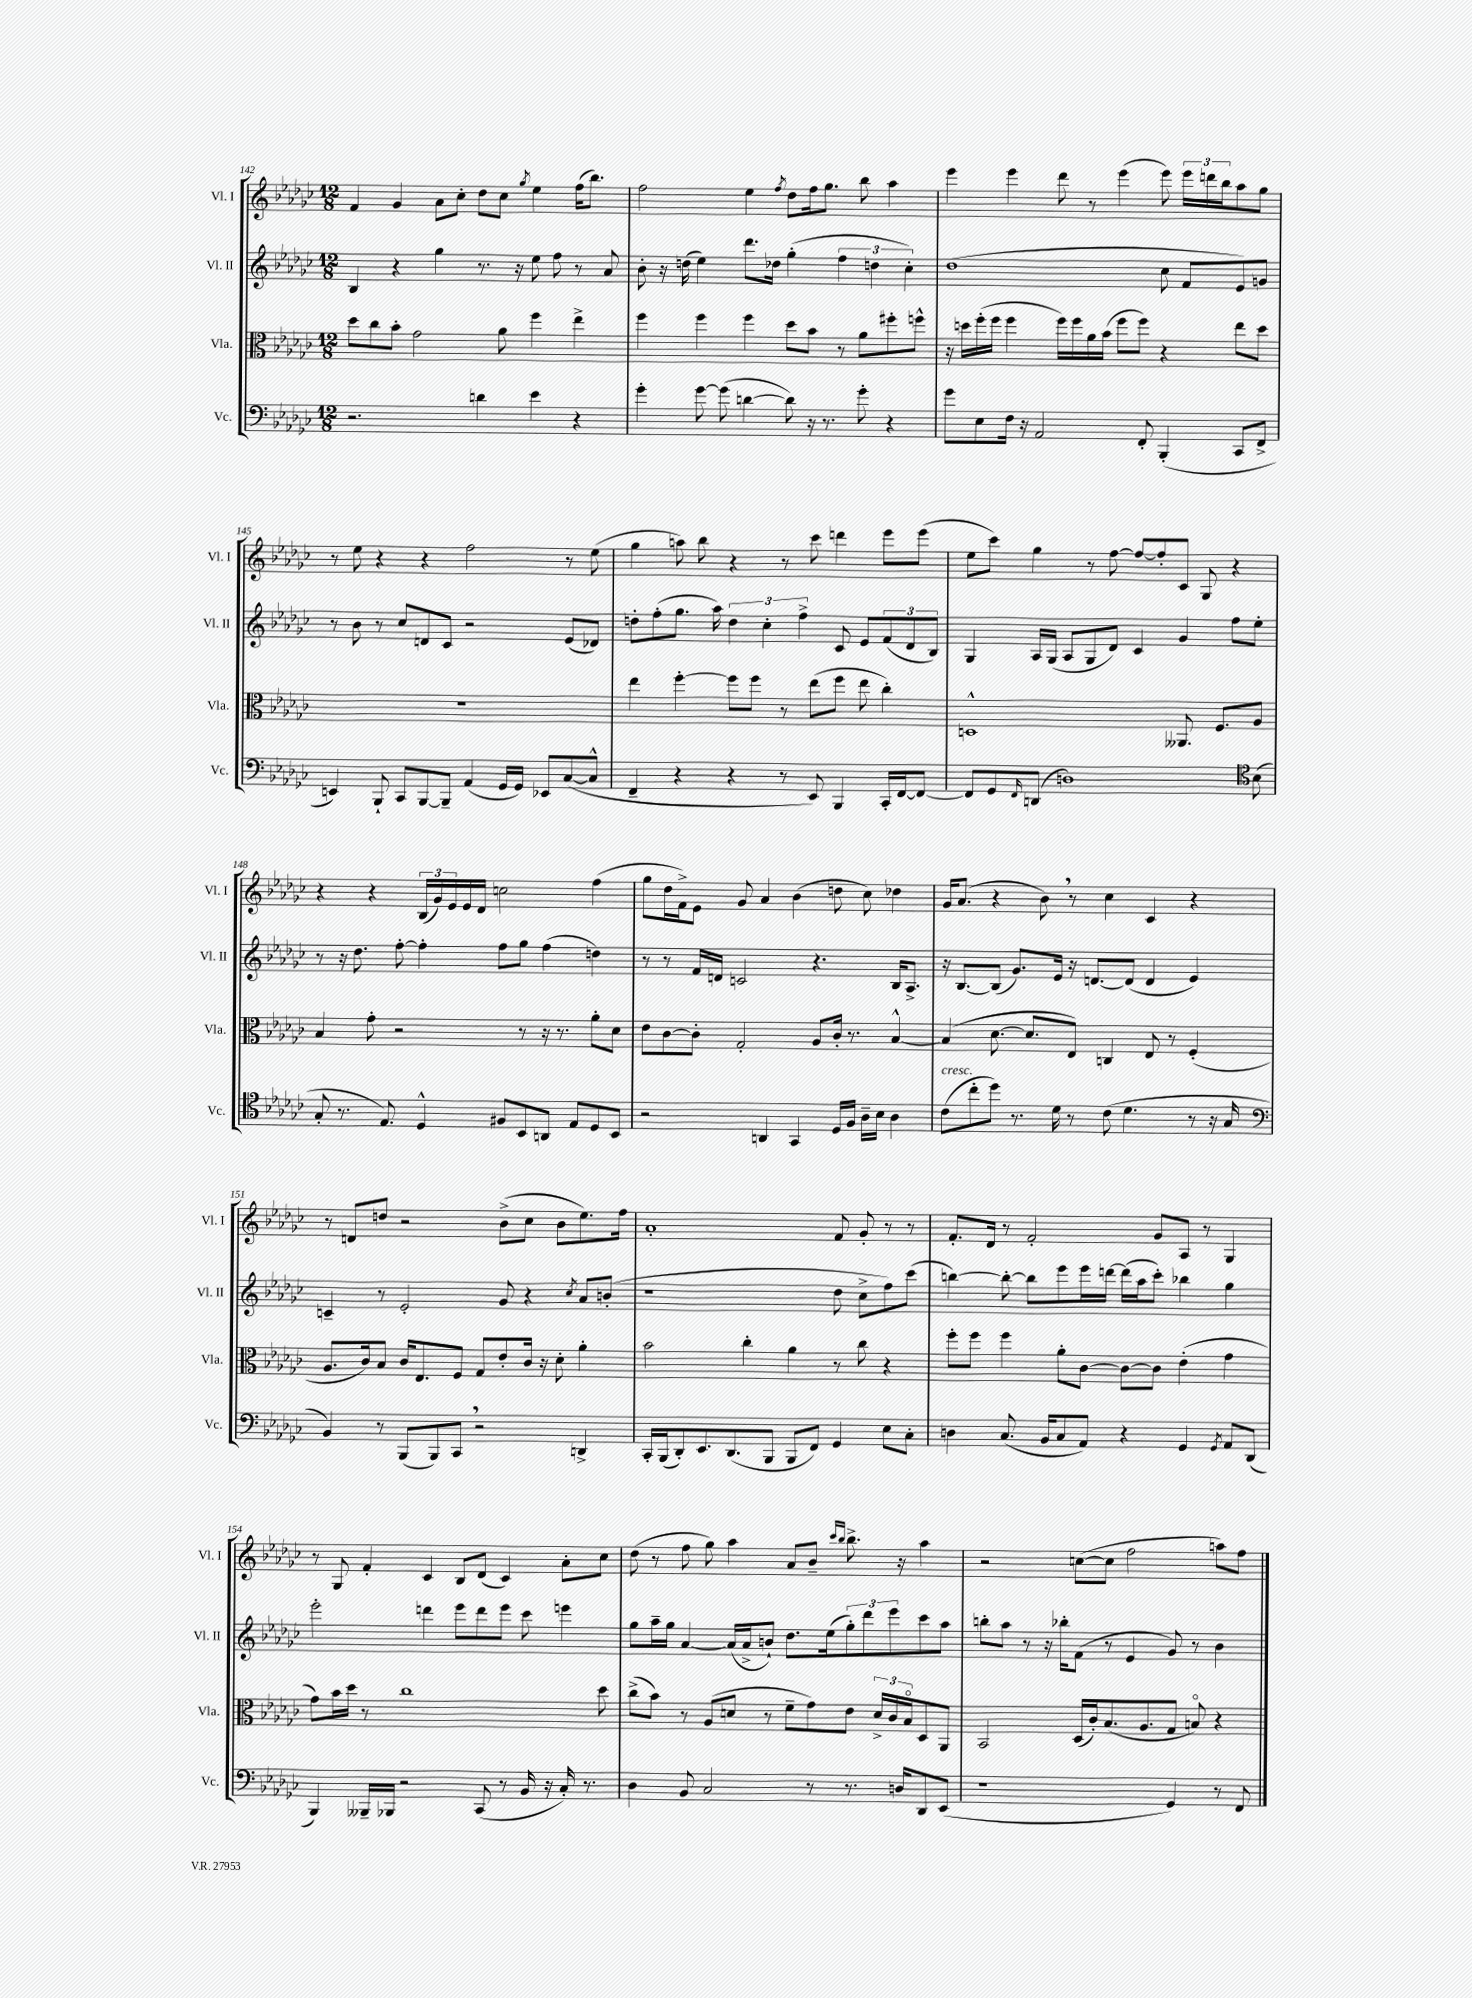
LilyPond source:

<<
\new StaffGroup <<
\new Staff = "s0" \with { instrumentName = "Vl. I" shortInstrumentName = "Vl. I" } {
    \clef treble \key ges \major \numericTimeSignature \time 12/8
    f'4 ges'4 aes'8 ces''8-. des''8 ces''8 \acciaccatura { ges''8 } ees''4 f''16( bes''8.) |
    f''2 ees''4 \acciaccatura { f''8 } des''8 f''16 ges''8. bes''8 aes''4 |
    ees'''4 ees'''4 des'''8 r8 ees'''4( ees'''8) \tuplet 3/2 { ees'''16 d'''16 bes''16 } aes''8 ges''8 |
    r8 ees''8 r4 r4 f''2 r8 ees''8( |
    ges''4 a''8) bes''8 r4 r8 ces'''8 d'''4 ees'''8 ees'''8( |
    ees''8 ces'''8) ges''4 r8 f''8~ f''8~ f''8-. ces'8 ges8 r4 |
    r4 r4 \tuplet 3/2 { bes16( ges'16) ees'16 } ees'16 des'16 c''2 f''4( |
    ges''8 des''16 f'16->) ees'8 ges'8 aes'4 bes'4( d''8 ces''8) des''4 |
    ges'16 aes'8.( r4 bes'8) \breathe r8 ces''4 ces'4 r4 |
    r8 d'8 d''8 r2 bes'8->( ces''8 bes'8 ees''8.) f''16 |
    aes'1-. f'8 ges'8-. r8 r8 |
    f'8.-. des'16 r8 f'2-. ges'8 aes8 r8 ges4 |
    r8 ges8 f'4-. ces'4 bes8 des'8( ces'4) aes'8-. ces''8 |
    des''8( r8 f''8 ges''8) aes''4 aes'8 bes'8-- \grace { ces'''16 bes''16 } bes''8.-> r16 aes''4 |
    r2 c''8~( c''8 f''2 a''8) f''8 \bar "|." |
}
\new Staff = "s1" \with { instrumentName = "Vl. II" shortInstrumentName = "Vl. II" } {
    \clef treble \key ges \major \numericTimeSignature \time 12/8
    bes4 r4 ges''4 r8. r16 ees''8 f''8 r8 aes'8 |
    bes'8-. r16 d''16( ees''4) des'''8. des''16 ges''4-.( \tuplet 3/2 { f''4 d''4 ces''4-.) } |
    des''1( ces''8 f'8 ees'8) g'8 |
    r8 bes'8 r8 ces''8 d'8 ces'8 r2 ees'8( des'8) |
    d''8-. f''8-.( ges''8. aes''16) \tuplet 3/2 { d''4 ces''4-. f''4-> } ces'8 ees'8 \tuplet 3/2 { f'8( des'8 bes8) } |
    ges4 aes16 ges16( aes8 ges8 des'8) ces'4 ges'4 f''8 ees''8-. |
    r8 r16 des''8. f''8~-. f''4-. f''8 ges''8 f''4( d''4) |
    r8 r8 f'16 d'16 c'2 r4. bes16 aes8.-> |
    r16 bes8.~ bes8( ges'8.) ees'16 r16 d'8.~ d'8( d'4 ees'4) |
    c'4-- r8 ees'2-. ges'8 r4 \acciaccatura { ces''8 } aes'8 b'8-.( |
    r1 des''8 ces''8-> f''8) ces'''8( |
    b''4~) b''8~-. b''8 ees'''8 ees'''16 d'''16~ d'''16( aes''16 ces'''8-.) bes''4 ges''4 |
    ees'''2-. d'''4 ees'''8 d'''8 ees'''8 ces'''8 e'''4 |
    ges''8 aes''16-- ges''16 aes'4~ aes'16( aes'16-> b'8-!) des''8. ees''16( \tuplet 3/2 { ges''8-.) des'''8 ees'''8 } ces'''8 aes''8 |
    b''8-. aes''8 r8 r16 bes''16-. f'8( r8 ees'4 ges'8) r8 bes'4 \bar "|." |
}
\new Staff = "s2" \with { instrumentName = "Vla." shortInstrumentName = "Vla." } {
    \clef alto \key ges \major \numericTimeSignature \time 12/8
    des''8 ces''8 bes'8-. ges'2 aes'8 f''4 ees''4-> |
    f''4 f''4 f''4 des''8 bes'8 r8 aes'8 fis''8-. f''8-^ |
    r16 d''16 f''16-.( f''16 f''4 f''16) f''16 aes'16 bes'16( f''8 f''8) r4 ees''8 d''8 |
    R1. |
    ees''4 f''4~-. f''8 f''8 r8 ees''8( f''8 ees''8 ces''4-.) |
    d1-^ aeses,8. f8. aes8 |
    bes4 ges'8-. r2 r8 r16 r8. aes'8-. des'8 |
    ees'8 ces'8~ ces'8-. ges2-. aes8 ces'16-. r8. bes4~-^ |
    bes4( des'8.~ des'8. ees8) c4 ees8 r8 f4-.( |
    aes8. ces'16) bes8 ces'16 ees8. f8 ges8 ees'8-. ces'16 r16 des'8-. aes'4-. |
    bes'2 ces''4-. aes'4 r8 ces''8 r4 |
    f''8-. f''8 f''4 aes'8-. ces'8~ ces'8~ ces'8 ees'4-.( ges'4 |
    ges'8) bes'16 des''16 r8 ces''1 des''8 |
    ces''8->( bes'8) r8 aes8( d'8 r8 f'8-- ges'8) ees'8 \tuplet 3/2 { d'16-> ces'16 bes16\flageolet } des8 aes,8 |
    bes,2 des16( ces'16-.) bes8.( aes8. ges8 b8\flageolet) r4 \bar "|." |
}
\new Staff = "s3" \with { instrumentName = "Vc." shortInstrumentName = "Vc." } {
    \clef bass \key ges \major \numericTimeSignature \time 12/8
    r2. d'4 ees'4 r4 |
    ges'4-. ges'8~ ges'8( d'4~ d'8) r16 r8. ges'8-. r4 |
    ges'8 ees8 f16 r16 aes,2 f,8-. bes,,4-.( ces,8 f,8-> |
    e,4) bes,,8-! ces,8 bes,,8~ bes,,8-- aes,4( ges,16 ges,16) ees,8 ces8~( ces8-^ |
    f,4-- r4 r4 r8 ees,8) bes,,4 ces,16-. f,16~ f,8~ |
    f,8 ges,8 \grace { f,16 } d,8( d1) \clef tenor bes8( |
    ges8-. r8. ees8.) des4-^ fis8 bes,8 a,8 ees8 des8 bes,8 |
    r2 a,4 ges,4 des16 f16 aes16-- bes16 aes4 |
    ces'8^\markup { \italic "cresc." }( ces''8-. des''8) r8. des'16 r8 ces'8( des'4. r8 r16 ges16 |
    \clef bass bes,4) r8 bes,,8( bes,,8) ces,8 \breathe r2 d,4-> |
    ces,16-. bes,,16( des,8-.) ees,8. des,8.( bes,,8 bes,,8 f,8) ges,4 ees8 ces8-. |
    d4 ces8.( bes,16 ces8 aes,8) r4 ges,4 \acciaccatura { ges,8 } aes,8 des,8( |
    bes,,4) beses,,16-- bes,,16 r2 ces,8( r8 bes,16 r16 ces16-.) r8. |
    des4 bes,8 ces2 r8 r8. d16 des,8 ees,8( |
    r1 ges,4) r8 f,8 \bar "|." |
}
>>
>>
\layout { \context { \Score currentBarNumber = #142 } }
